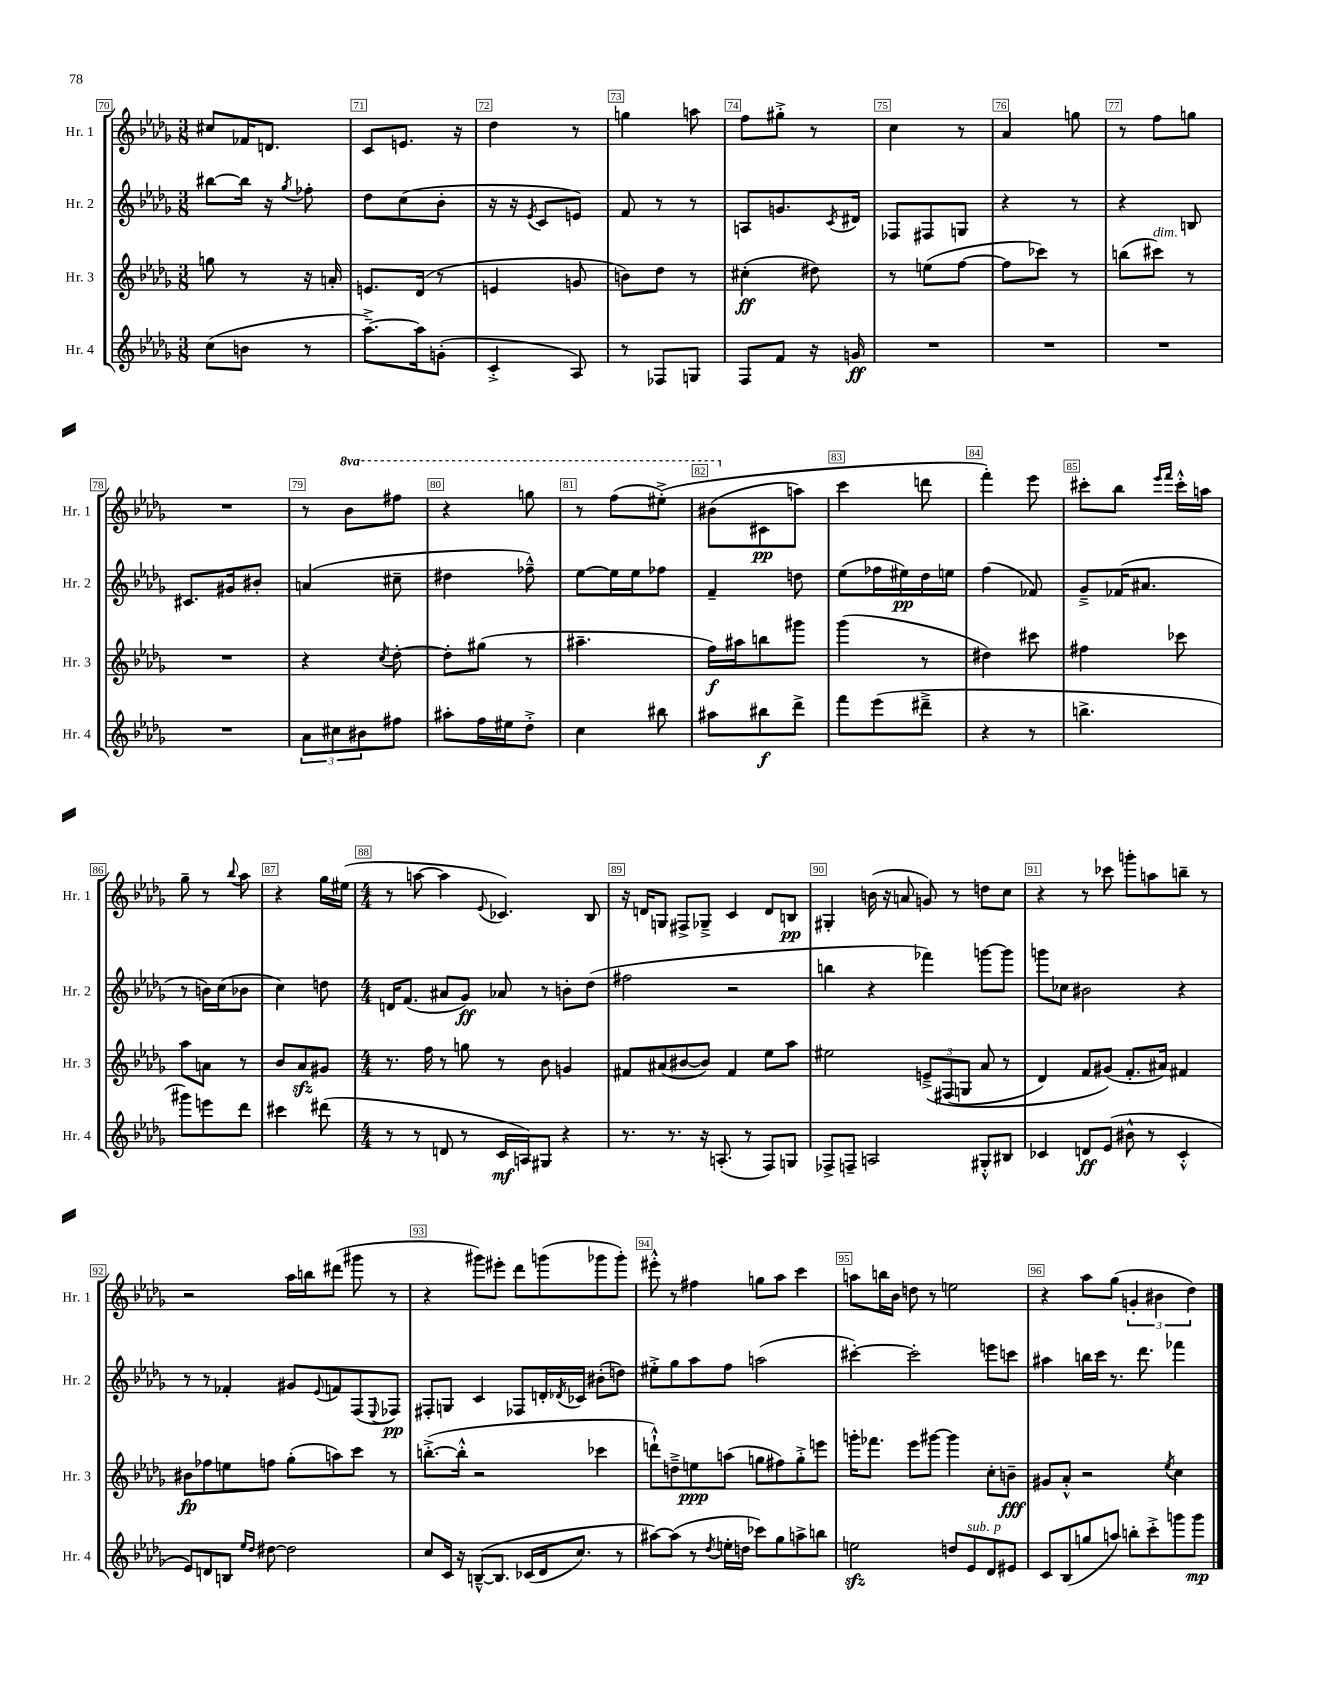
<<
\new StaffGroup <<
\new Staff = "s0" \with { instrumentName = "Hr. 1" shortInstrumentName = "Hr. 1" } {
    \clef treble \key des \major \numericTimeSignature \time 3/8 \set Staff.ottavationMarkups = #ottavation-simple-ordinals
    cis''8 fes'16 d'8. |
    c'8 e'8. r16 |
    des''4 r8 |
    g''4 a''8 |
    f''8 gis''8-.-> r8 |
    c''4 r8 |
    aes'4 g''8 |
    r8 f''8 g''8 |
    R4. |
    r8 \ottava #1 bes''8 fis'''8 |
    r4 g'''8 |
    r8 f'''8( eis'''8-.->)\( |
    bis''8( \ottava #0 cis'8\pp a''8) |
    c'''4 d'''8 |
    f'''4-.\) ees'''8 |
    cis'''8-. bes''8 \grace { ees'''16 f'''16 } cis'''16-.-^ a''16 |
    ges''8-- r8 \appoggiatura { bes''8 } aes''8 |
    r4 ges''16 eis''16( |
    \numericTimeSignature \time 4/4 r8 a''8~ a''4 \appoggiatura { ees'8 } ces'4.) bes8 |
    r16 d'16 g8 fis8-> ges8---> c'4 d'8 b8\pp |
    gis4-. b'16( r16 a'8 g'8) r8 d''8 c''8 |
    r4 r8 ces'''8 g'''8-. a''8 b''8-- r8 |
    r2 aes''16 b''16 dis'''8( gis'''8 r8 |
    r4 gis'''8) eis'''8-. des'''8 g'''8( ges'''8 ges'''8-.) |
    eis'''8-.-^ r8 fis''4 g''8 aes''8 c'''4 |
    a''8 b''16 bes'16 d''8 r8 e''2 |
    r4 aes''8 ges''8( \tuplet 3/2 { g'4-. bis'4 des''4) } \bar "|." |
}
\new Staff = "s1" \with { instrumentName = "Hr. 2" shortInstrumentName = "Hr. 2" } {
    \clef treble \key des \major \numericTimeSignature \time 3/8
    bis''8~ bis''16 r16 \acciaccatura { ges''8 } fes''8-. |
    des''8 c''8( bes'8-. |
    r16 r16 \acciaccatura { ees'8 } c'8 e'8) |
    f'8 r8 r8 |
    a8 g'8. \acciaccatura { c'8 } dis'16 |
    fes8 fis8 g8 |
    r4 r8 |
    r4 b8 |
    cis'8. gis'16 bis'8-. |
    a'4( cis''8-- |
    dis''4 fes''8---^) |
    ees''8~ ees''16 ees''16 fes''8 |
    f'4-- d''8 |
    ees''8( fes''16 eis''16\pp) des''16 e''16 |
    f''4( fes'8) |
    ges'8---> fes'16( ais'8. |
    r8 b'16) c''16( bes'8 |
    c''4) d''8 |
    \numericTimeSignature \time 4/4 d'16 f'8.( ais'8 ges'8\ff) aes'8 r8 b'8-. des''8( |
    fis''2 r2 |
    b''4 r4 fes'''4) g'''8~ g'''8 |
    g'''8 ces''8 bis'2 r4 |
    r8 r8 fes'4-. gis'8 \appoggiatura { ees'8 } f'8 f8( \appoggiatura { ees8 } fes8\pp) |
    fis8-. g8 c'4 fes8 d'16-. \acciaccatura { des'8 } ces'16 bis'8-.( d''8) |
    eis''8-.-> ges''8 aes''8 f''8 a''2( |
    cis'''4~-.) cis'''2-. e'''8 c'''8 |
    ais''4 b''16 c'''16 r8. des'''8. fes'''4 \bar "|." |
}
\new Staff = "s2" \with { instrumentName = "Hr. 3" shortInstrumentName = "Hr. 3" } {
    \clef treble \key des \major \numericTimeSignature \time 3/8
    g''8 r8 r16 a'16-. |
    e'8. des'16( r8 |
    e'4 g'8 |
    b'8) des''8 r8 |
    cis''4-.\ff( dis''8) |
    r8 e''8( f''8~ |
    f''8 ces'''8) r8 |
    b''8( cis'''8^\markup { \italic "dim." }) r8 |
    R4. |
    r4 \acciaccatura { c''8 } des''8~-. |
    des''8-. gis''8( r8 |
    ais''4.-- |
    f''16\f) ais''16 b''8 gis'''8 |
    ges'''4( r8 |
    dis''4) cis'''8 |
    fis''4 ces'''8 |
    aes''8 a'8 r8 |
    bes'8 aes'8\sfz gis'8 |
    \numericTimeSignature \time 4/4 r8. f''16 r8 g''8 r8 bes'8 g'4 |
    fis'8 ais'8( bis'8~ bis'8) fis'4 ees''8 aes''8 |
    eis''2 \tuplet 3/2 { e'8--->\( fis8( g8 } aes'8 r8 |
    des'4) f'8 gis'8(\) f'8.-. ais'16) fis'4 |
    bis'8\fp fes''8 e''8 f''8 ges''8-.( a''8) c'''8 r8 |
    b''8.~-.->( b''16-.-^ r2 ces'''4 |
    d'''8-!-^) d''8---> e''8\ppp a''8( g''8 fis''8) g''8-.-> e'''8 |
    g'''16-. fes'''8. ees'''8 gis'''8~ gis'''4 c''8-. b'8--\fff |
    gis'8 aes'8-.-^ r2 \acciaccatura { ees''8 } c''4 \bar "|." |
}
\new Staff = "s3" \with { instrumentName = "Hr. 4" shortInstrumentName = "Hr. 4" } {
    \clef treble \key des \major \numericTimeSignature \time 3/8
    c''8( b'8 r8 |
    aes''8.~--->) aes''16 g'8-.( |
    c'4-.-> aes8) |
    r8 fes8 g8 |
    f8 f'8 r16 g'16\ff |
    R4. |
    R4. |
    R4. |
    R4. |
    \tuplet 3/2 { aes'8 cis''8 bis'8 } fis''8 |
    ais''8-. f''16 eis''16 des''8-.-> |
    c''4 bis''8 |
    ais''8 bis''8\f des'''8-> |
    f'''8 ees'''8( dis'''8---> |
    r4 r8 |
    b''4.-> |
    gis'''8) e'''8 des'''8 |
    cis'''4 dis'''8( |
    \numericTimeSignature \time 4/4 r8 r8 d'8 r8 c'16\mf a16) gis8 r4 |
    r8. r8. r16 a8.-.( r8 f8) g8 |
    fes8-> f8-- a2 gis8-.-^ bis8 |
    ces'4 d'8\ff ees'8( bis'8-^ r8 ces'4-.-^ |
    ees'8) d'8 b8 \grace { ees''16 des''16 } dis''8~ dis''2 |
    c''8 c'16 r16 b8~---^\( b8. ces'16( des'16 c''8.) r8 |
    ais''8~\) ais''8( r8 \acciaccatura { des''8 } e''16-. d''16 ces'''8) ges''8 a''8-> b''8 |
    e''2\sfz d''8 ees'8^\markup { \italic "sub. p" } des'8 eis'8 |
    c'8 bes8( g''8 a''8) b''8-. c'''8-.-> g'''8 g'''8\mp \bar "|." |
}
>>
>>
\layout { \context { \Score currentBarNumber = #70 \override BarNumber.break-visibility = ##(#f #t #t) barNumberVisibility = #all-bar-numbers-visible \override BarNumber.stencil = #(make-stencil-boxer 0.1 0.3 ly:text-interface::print) } }
